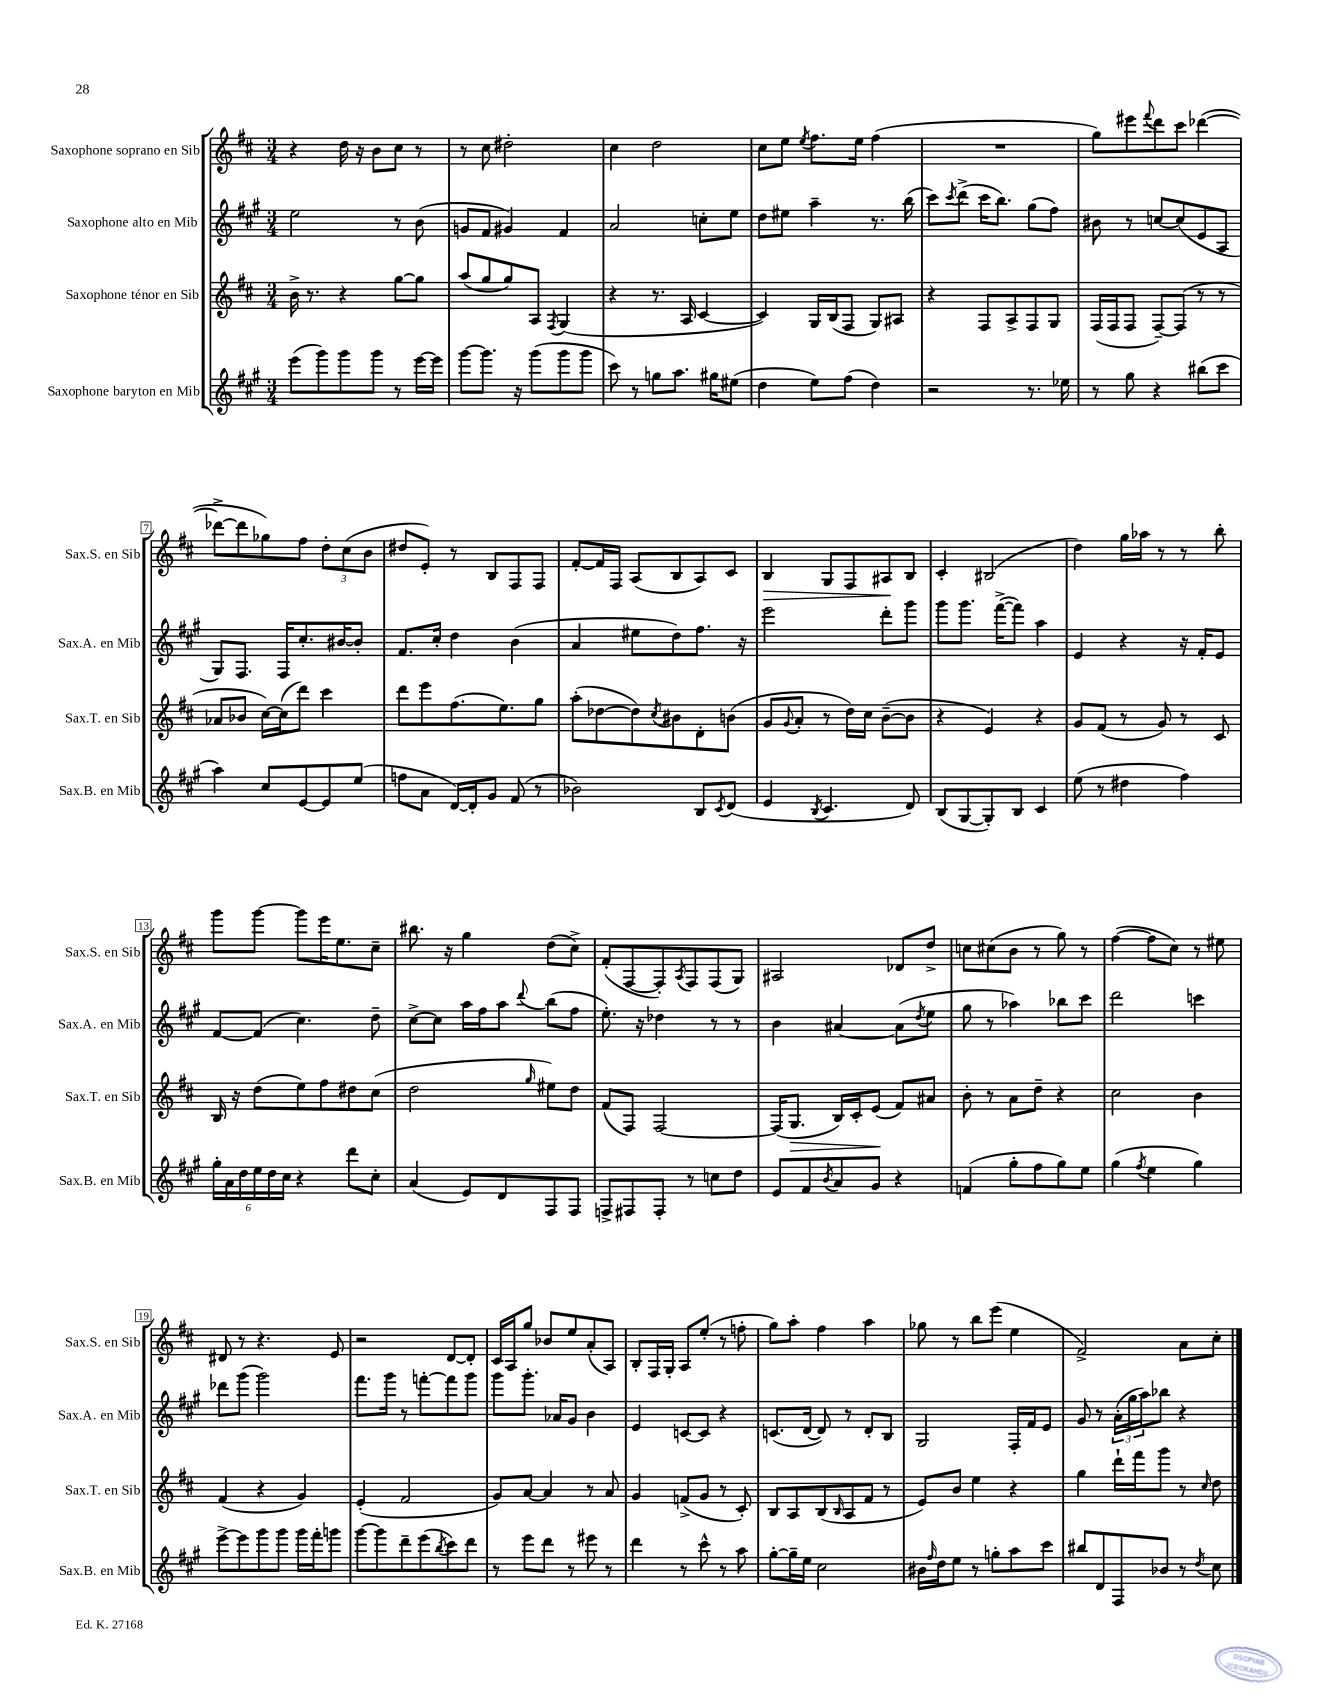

**kern	**kern	**kern	**kern
*staff4	*staff3	*staff2	*staff1
*clefG2	*clefG2	*clefG2	*clefG2
*k[f#c#g#]	*k[f#c#]	*k[f#c#g#]	*k[f#c#]
*M3/4	*M3/4	*M3/4	*M3/4
(8eee	16b^	2ee	4r
.	8.r	.	.
8ggg#)	.	.	.
8ggg#	4r	.	16dd
.	.	.	16r
8ggg#	.	.	8b
8r	[8gg	8r	8cc#
[16eee	8gg]	(8b	8r
16eee]	.	.	.
=	=	=	=
[8ggg#	(8aa	8g	8r
8.ggg#]	8gg	8f#	8cc#
.	8gg)	4g#)	2dd#'
16r	.	.	.
(8ggg#	8A	.	.
.	8qF#	.	.
8ggg#	(4G	4f#	.
8ggg#	.	.	.
=	=	=	=
8ccc#)	4r	2a	4cc#
8r	.	.	.
8gg	8.r	.	2dd
8.aa	.	.	.
.	16A	.	.
.	[4c#	8cc'	.
16gg#	.	.	.
(8ee#	.	8ee	.
=	=	=	=
4dd	4c#])	8dd	8cc#
.	.	8ee#	8ee
.	.	.	8qee
8ee)	16G	4aa~	8.ff#
.	(16B	.	.
(8ff#	8F#	.	.
.	.	.	16ee
4dd)	8G)	8.r	(4ff#
.	8A#	.	.
.	.	(16bb	.
=	=	=	=
2r	4r	8ccc#)	2.r
.	.	8qccc#	.
.	.	(8ddd^	.
.	8F#	16ccc#	.
.	.	8.bb)	.
.	8A^	.	.
8.r	8F#	(8gg#	.
.	8G	8ff#)	.
16ee-	.	.	.
=	=	=	=
8r	(16F#	8b#	8gg)
.	16F#	.	.
8gg#	8F#	8r	8eee#
.	.	.	8qqfff#
4r	[8F#~)	[8cc	8ddd
.	(8F#]	(8cc]	8ccc#
(8bb#	8r	8e	([4ddd-
8ccc#	8r	8A	.
=	=	=	=
4aa)	8a-	8G#)	8ddd-^_
.	8b-	8.F#	8ddd-]
8cc#	[16cc#)	.	8gg-)
.	(16cc#]	16F#	.
[8e	8ddd)	8.cc#'	8ff#
8e]	4ccc#	.	12dd'
.	.	[16b#	.
.	.	.	(12cc#
(8ee	.	8b#']	.
.	.	.	12b
=	=	=	=
8ff	8ddd	8.f#	8dd#
8a	8eee	.	8e')
.	.	16cc#'	.
[16d)	(8.ff#	4dd	8r
16d']	.	.	.
8g#	.	.	8B
.	8.ee)	.	.
(8f#	.	(4b	8F#
8r	8gg	.	8F#
=	=	=	=
2b-)	(8aa'	4a	[8f#'
.	[8dd-	.	16f#]
.	.	.	16F#
.	8dd-])	8ee#	(8A
.	8qcc#	.	.
.	8b#	8dd)	8B
8B	8d'	8.ff#	8A)
8qc#	.	.	.
(8d	(8b	.	8c#
.	.	16r	.
=	=	=	=
4e	8g	2eee	4B
.	8qqg	.	.
.	8a'	.	.
8qB	.	.	.
4.c#	8r	.	8G
.	16dd)	.	8F#
.	16cc#	.	.
.	([8b~	8ddd'	8A#
8d)	8b]	8ggg#	8B
=	=	=	=
(8B	4r	8ggg#	4c#'
[8G#	.	8.ggg#	.
8G#'])	4e)	.	(2B#
.	.	([16fff#^	.
8B	.	8fff#])	.
4c#	4r	4aa	.
=	=	=	=
(8ee	8g	4e	4dd)
8r	(8f#	.	.
4dd#	8r	4r	16gg
.	.	.	16aa-
.	8g)	.	8r
4ff#)	8r	16r	8r
.	.	16f#'	.
.	8c#	8e	8bb'
=	=	=	=
24gg#'	16B	[8f#	8ggg
24a	.	.	.
.	16r	.	.
24dd	.	.	.
24ee	(8dd	(8f#]	[8ggg
24dd	.	.	.
24cc#	.	.	.
4r	8ee)	4.cc#)	8ggg]
.	8ff#	.	16eee
.	.	.	8.ee
8ddd	8dd#	.	.
8cc#'	(8cc#	8dd~	8cc#~
=	=	=	=
(4a	2dd	[8cc#^	8.bb#
.	.	8cc#]	.
.	.	.	16r
8e)	.	16aa	4gg
.	.	16ff#	.
8d	.	8aa	.
.	16qqgg	8qqddd	.
8F#	8ee#)	(8bb	(8dd
8F#	8dd	8ff#	8cc#^)
=	=	=	=
8F^	(8f#	8.ee')	(8f#'
8F#	8F#)	.	[8F#
.	.	16r	.
8F#'	[2F#	4dd-	8F#'])
.	.	.	8qA
8r	.	.	8F#
8cc	.	8r	(8F#
8dd	.	8r	8G)
=	=	=	=
8e	(16F#]	4b	2A#
.	8.G	.	.
8f#	.	.	.
8qb	.	.	.
8a	16B)	[4a#	.
.	16c#'	.	.
8g#	(8e	.	.
4r	8f#)	(8a#]	8d-
.	.	8qdd	.
.	8a#	8ee	8dd^
=	=	=	=
(4f	8b'	8gg#	8cc
.	8r	8r	(8cc#
8gg#'	8a	4aa-)	8b
8ff#	8dd~	.	8r
8gg#)	4r	8bb-	8gg)
8ee	.	8ccc#	8r
=	=	=	=
(4gg#	2cc#	2ddd	([4ff#
8qff#	.	.	.
4ee	.	.	8ff#]
.	.	.	8cc#)
4gg#)	4b	4ccc	8r
.	.	.	8ee#
=	=	=	=
[8eee^	(4f#	8ddd-	8d#
8eee]	.	(8ggg#	8r
8ggg#	4r	2ggg#)	4.r
8ggg#	.	.	.
16ggg#	4g)	.	.
16fff#'	.	.	.
8ggg	.	.	8e
=	=	=	=
[8ggg#	(4e'	8.fff#	2r
8ggg#]	.	.	.
.	.	16ggg#	.
8ddd~	2f#	8r	.
(8eee	.	[8fff'	.
8qbb	.	.	.
8ccc#)	.	8fff]	[8d
8ddd	.	8ggg#	8d']
=	=	=	=
8r	8g)	8ggg#	16c#
.	.	.	16A
8eee	[8a	8.ggg#'	8gg
8ddd	4a]	.	8b-
.	.	16a-	.
8r	.	8g#	8ee
8eee#	8r	4b	(8a'
8r	8a	.	8A)
=	=	=	=
4ddd	4g	4e	8B'
.	.	.	16F#
.	.	.	16G'
8r	(8f^	[8c	8A
8ccc#^^	8g	8c]	(8ee'
8r	8r	4r	8r
8aa	8c#')	.	8ff'
=	=	=	=
[8gg#'	8B	(8.c	8gg)
16gg#~]	8A	.	8aa'
16ee	.	[16d	.
2cc#	(8B	8d])	4ff#
.	16qqB	.	.
.	8A	8r	.
.	8f#	8d'	4aa
.	8r	8B	.
=	=	=	=
16b#	8e)	2G#	8gg-
16qqff#	.	.	.
16dd	.	.	.
8ee	8b	.	8r
8r	4ee	.	8bb
8gg'	.	.	(8eee
8aa	4r	16F#'	4ee
.	.	16f#	.
8ccc#	.	8e	.
=	=	=	=
8bb#	4gg	8g#	2f#^)
8d	.	8r	.
8F#	16ddd`	(24a'	.
.	.	24gg#	.
.	16fff#	.	.
.	.	24aa)	.
8b-	8ggg	8bb-	.
8r	8r	4r	8a
8qdd	16qqcc#	.	.
8cc#	8dd	.	8cc#'
==	==	==	==
*-	*-	*-	*-
